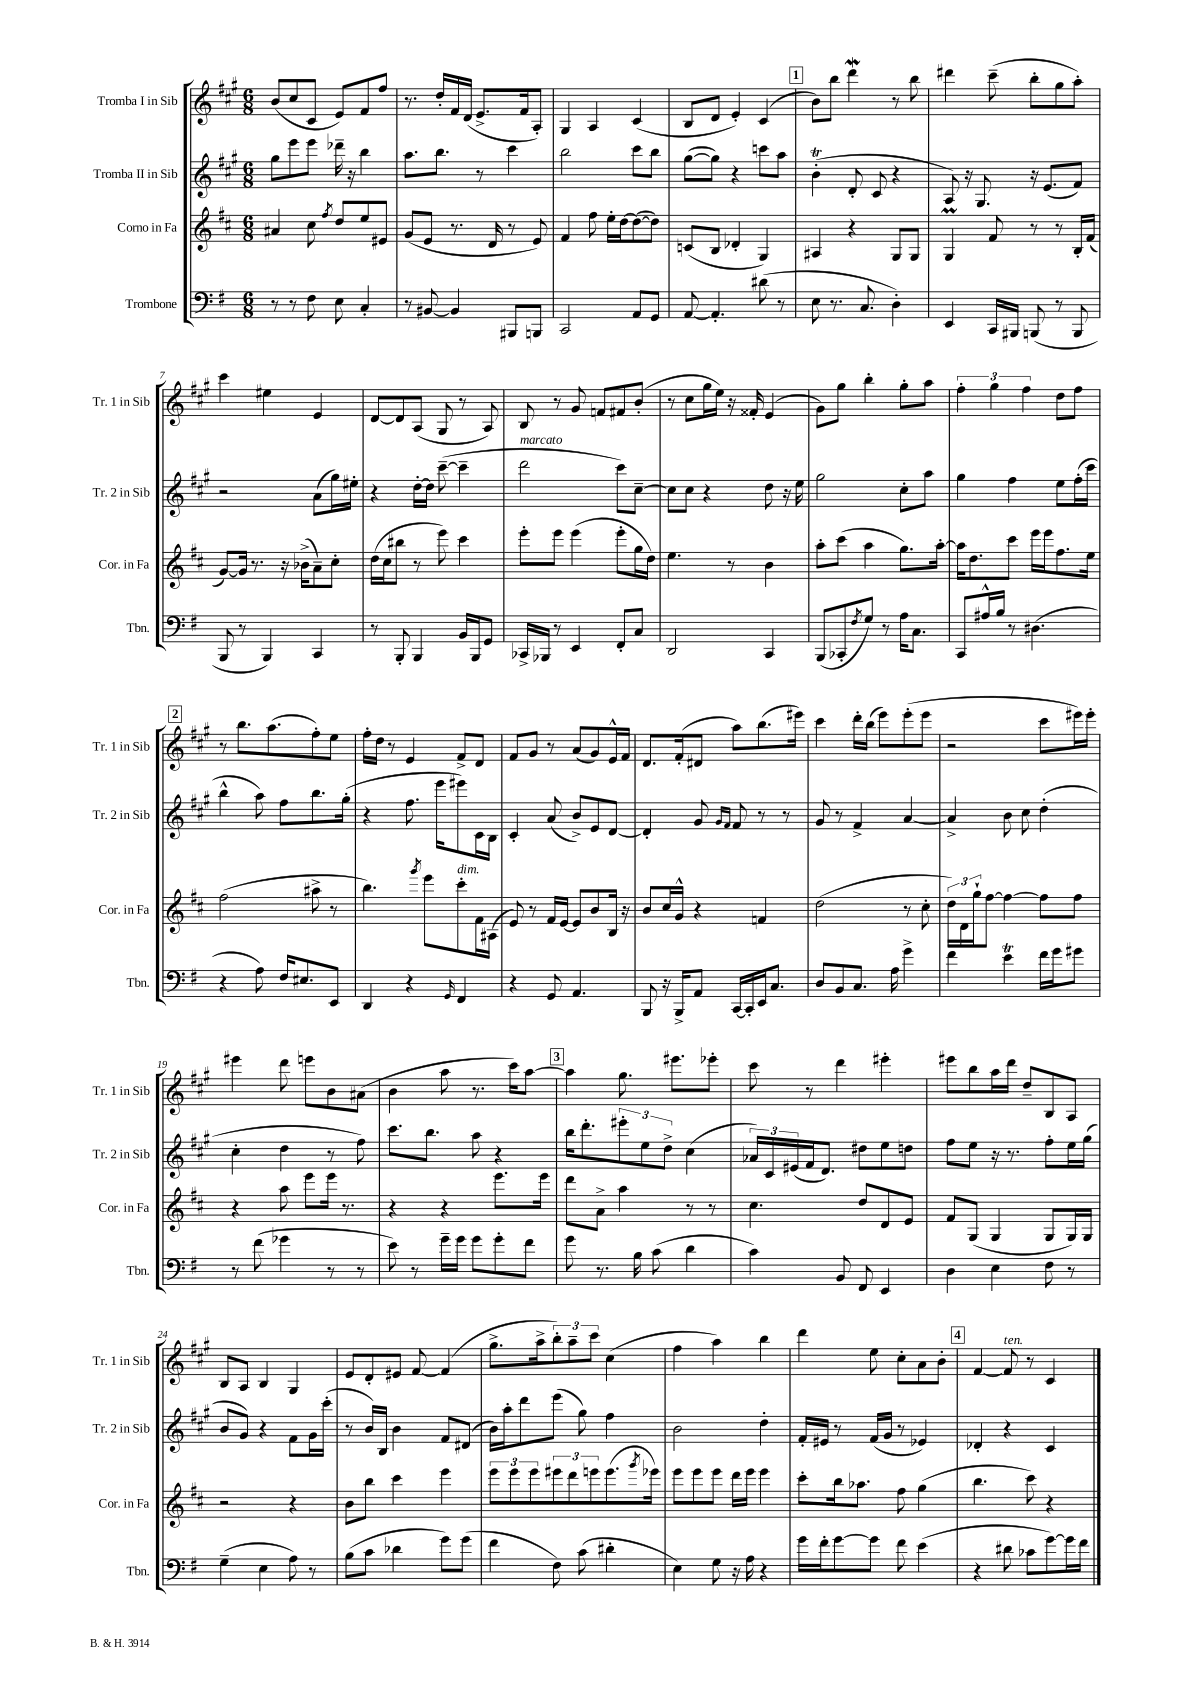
<<
\new StaffGroup <<
\new Staff = "s0" \with { instrumentName = "Tromba I in Sib" shortInstrumentName = "Tr. 1 in Sib" } {
    \clef treble \key a \major \numericTimeSignature \time 6/8
    b'8( cis''8 cis'8 e'8) fis'8 fis''8 |
    r8. d''16-. fis'16 d'16( e'8.-> fis'16 a8-.) |
    gis4 a4 cis'4( |
    b8 d'8 e'4-.) cis'4( |
    \mark \markup { \box "1" } b'8) b''8 d'''4\mordent r8 b''8 |
    dis'''4 cis'''8--( b''8-. gis''8 a''8-.) |
    cis'''4 eis''4 e'4 |
    d'8~ d'8 a8( gis8 r8 a8) |
    b8 r8 gis'8 f'8 fis'8 b'8-.( |
    r8 cis''8 gis''16 e''16) r16 fisis'16-. e'4( |
    gis'8) gis''8 b''4-. gis''8-. a''8 |
    \tuplet 3/2 { fis''4-. gis''4 fis''4 } d''8 fis''8 |
    \mark \markup { \box "2" } r8 b''8. a''8.( fis''8-.) e''8 |
    fis''16-. d''16 r8 e'4 fis'8-> d'8 |
    fis'8 gis'8 r8 a'8( gis'8) e'16-^ fis'16 |
    d'8. fis'16-.( dis'8 a''8) b''8.( eis'''16) |
    cis'''4 d'''16-. b''16( e'''8) e'''8-.( e'''8 |
    r2 cis'''8 eis'''16) eis'''16-. |
    eis'''4 d'''8 e'''8 b'8 ais'8( |
    b'4 a''8 r8. cis'''16) a''8~ |
    \mark \markup { \box "3" } a''4 gis''8. eis'''8. ees'''8-. |
    cis'''8 r8 d'''4 eis'''4-. |
    eis'''8 b''8 a''16 d'''16 d''8-- b8 a8 |
    b8 a8 b4 gis4 |
    e'8 d'8-. eis'8 fis'8~ fis'4( |
    gis''8.-> a''16-> \tuplet 3/2 { b''8-.) a''8-- cis'''8 } cis''4( |
    fis''4 a''4) b''4 |
    d'''4 e''8 cis''8-. a'8 b'8-. |
    \mark \markup { \box "4" } fis'4~ fis'8^\markup { \italic "ten." } r8 cis'4 \bar "|." |
}
\new Staff = "s1" \with { instrumentName = "Tromba II in Sib" shortInstrumentName = "Tr. 2 in Sib" } {
    \clef treble \key a \major \numericTimeSignature \time 6/8
    gis''8 e'''8 e'''8 des'''16-- r16 b''4 |
    a''8. b''8. r8 cis'''4 |
    b''2 cis'''8 b''8 |
    gis''8~( gis''8) r4 c'''8 a''8 |
    \mark \markup { \box "1" } b'4-.\trill( d'8-. cis'8 r4 |
    a8) r16 gis8. r16 e'8.( fis'8) |
    r2 a'8( gis''16) eis''16-. |
    r4 d''16~-. d''16 cis'''8~--( cis'''4-- |
    d'''2^\markup { \italic "marcato" } cis'''8) cis''8~-- |
    cis''8 cis''8 r4 d''8 r16 e''16 |
    gis''2 cis''8-. a''8 |
    gis''4 fis''4 e''8 fis''16-.( cis'''16 |
    \mark \markup { \box "2" } b''4-^ a''8) fis''8 b''8. gis''16-.( |
    r4 fis''8. e'''16 eis'''8) cis'16 b16 |
    cis'4-. a'8( b'8->) e'8 d'8~ |
    d'4-. gis'8 \grace { gis'16 fis'16 } fis'8 r8 r8 |
    gis'8 r8 fis'4-> a'4~ |
    a'4-> b'8 cis''8 d''4-.( |
    cis''4-. d''4 r8 fis''8) |
    cis'''8. b''8. a''8 r4 |
    \mark \markup { \box "3" } b''16 d'''8.-. \tuplet 3/2 { eis'''8-. e''8 d''8-> } cis''4( |
    \tuplet 3/2 { aes'16) cis'16 eis'16( } fis'16 d'8.) dis''8 e''8 d''8 |
    fis''8 e''8 r16 r8. fis''8-. e''16 gis''16( |
    b'8 gis'8) r4 fis'8 gis'16 cis'''16-.( |
    r8 b'16) b16 b'4 fis'8 dis'8( |
    b'16) a''16-. d'''8 e'''8( gis''8) fis''4 |
    b'2 d''4-. |
    fis'16-. eis'16 r8 fis'16( gis'16 r8 ees'4) |
    \mark \markup { \box "4" } des'4-. r4 cis'4 \bar "|." |
}
\new Staff = "s2" \with { instrumentName = "Corno in Fa" shortInstrumentName = "Cor. in Fa" } {
    \clef treble \key d \major \numericTimeSignature \time 6/8
    ais'4 cis''8 \acciaccatura { fis''8 } d''8 e''8 eis'8 |
    g'8( e'8 r8. d'16 r8 e'8) |
    fis'4 fis''8 e''16-. d''16~ d''8~( d''8) |
    c'8( b8 des'4-. g4) |
    \mark \markup { \box "1" } ais4 r4 g8 g8 |
    g4\prall fis'8 r8 r8 b16-. fis'16( |
    g'8~) g'16 r8. r16 bes'16->( a'8--) cis''8-. |
    d''16( cis''16 bis''8 r8 e'''8) cis'''4 |
    e'''8-. e'''8 e'''4( e'''8-. g''16 d''16) |
    e''4. r8 b'4 |
    a''8-. cis'''8( a''4 g''8.) a''16~-. |
    a''16 d''8. cis'''8 e'''16 e'''16 fis''8. e''16 |
    \mark \markup { \box "2" } fis''2( ais''8-> r8 |
    b''4.) \acciaccatura { g'''8 } e'''8 cis'''8-.^\markup { \italic "dim." } fis'16 ais16( |
    e'8) r8 fis'16 e'16~ e'8 b'8 b16 r16 |
    b'8 cis''16 g'16-^ r4 f'4 |
    d''2( r8 cis''8-. |
    \tuplet 3/2 { d''16) d'16 g''16-! } fis''8~ fis''4~ fis''8 fis''8 |
    r4 a''8 e'''8 e'''16 r8. |
    r4 r4 e'''8. e'''16 |
    \mark \markup { \box "3" } d'''8 a'8-> a''4 r8 r8 |
    cis''4. d''8 d'8 e'8 |
    fis'8 g8( g4 g8 g16) g16 |
    r2 r4 |
    b'8 b''8 cis'''4 e'''4 |
    \tuplet 3/2 { e'''8 e'''8 e'''8 } \tuplet 3/2 { eis'''8 d'''8 e'''8 } e'''8.( \acciaccatura { g'''8 } ees'''16) |
    e'''8 e'''8 e'''8 d'''16 e'''16 e'''4 |
    cis'''8-. b''16 aes''8. fis''8 g''4( |
    \mark \markup { \box "4" } b''4. cis'''8) r4 \bar "|." |
}
\new Staff = "s3" \with { instrumentName = "Trombone" shortInstrumentName = "Tbn." } {
    \clef bass \key g \major \numericTimeSignature \time 6/8
    r8 r8 fis8 e8 c4-. |
    r8 bis,8~ bis,4 bis,,8 b,,8 |
    c,2 a,8 g,8 |
    a,8~ a,4.-. dis'8( r8 |
    \mark \markup { \box "1" } e8 r8. c8. d4-.) |
    e,4 c,16 bis,,16 b,,8( r8 b,,8 |
    b,,8 r8 b,,4) c,4 |
    r8 b,,8-. b,,4 b,16 b,,16 g,8 |
    ces,16-> bes,,16 r8 e,4 fis,8-. c8 |
    d,2 c,4 |
    b,,8( ces,8-. \acciaccatura { fis8 } g8) r8 a16 c8. |
    c,8 ais16-^ b16 r8 dis4.( |
    \mark \markup { \box "2" } r4 a8) fis16 eis8. e,8 |
    d,4 r4 \grace { g,16 } fis,4 |
    r4 g,8 a,4. |
    b,,8 r16 b,,16-> a,8 c,16~ c,16-. e,16 c8. |
    d8 b,8 c8. a16 g'4-> |
    fis'4 e'4\trill fis'16 g'16 gis'8 |
    r8 fis'8( ges'4 r8 r8 |
    e'8) r8 g'16-- g'16 g'8 g'8-. fis'8 |
    \mark \markup { \box "3" } g'8 r8. b16 c'8( d'4 |
    c'4) b,8 fis,8 e,4 |
    d4 e4 fis8 r8 |
    g4--( e4 a8) r8 |
    b8( c'8 des'4 g'8) g'8( |
    fis'4 fis8) c'8( dis'4-. |
    e4) g8 r16 a16 r4 |
    g'16 fis'16-. g'8~ g'8 fis'8 e'4( |
    \mark \markup { \box "4" } r4 dis'8 ces'8 g'8~) g'16 fis'16 \bar "|." |
}
>>
>>
